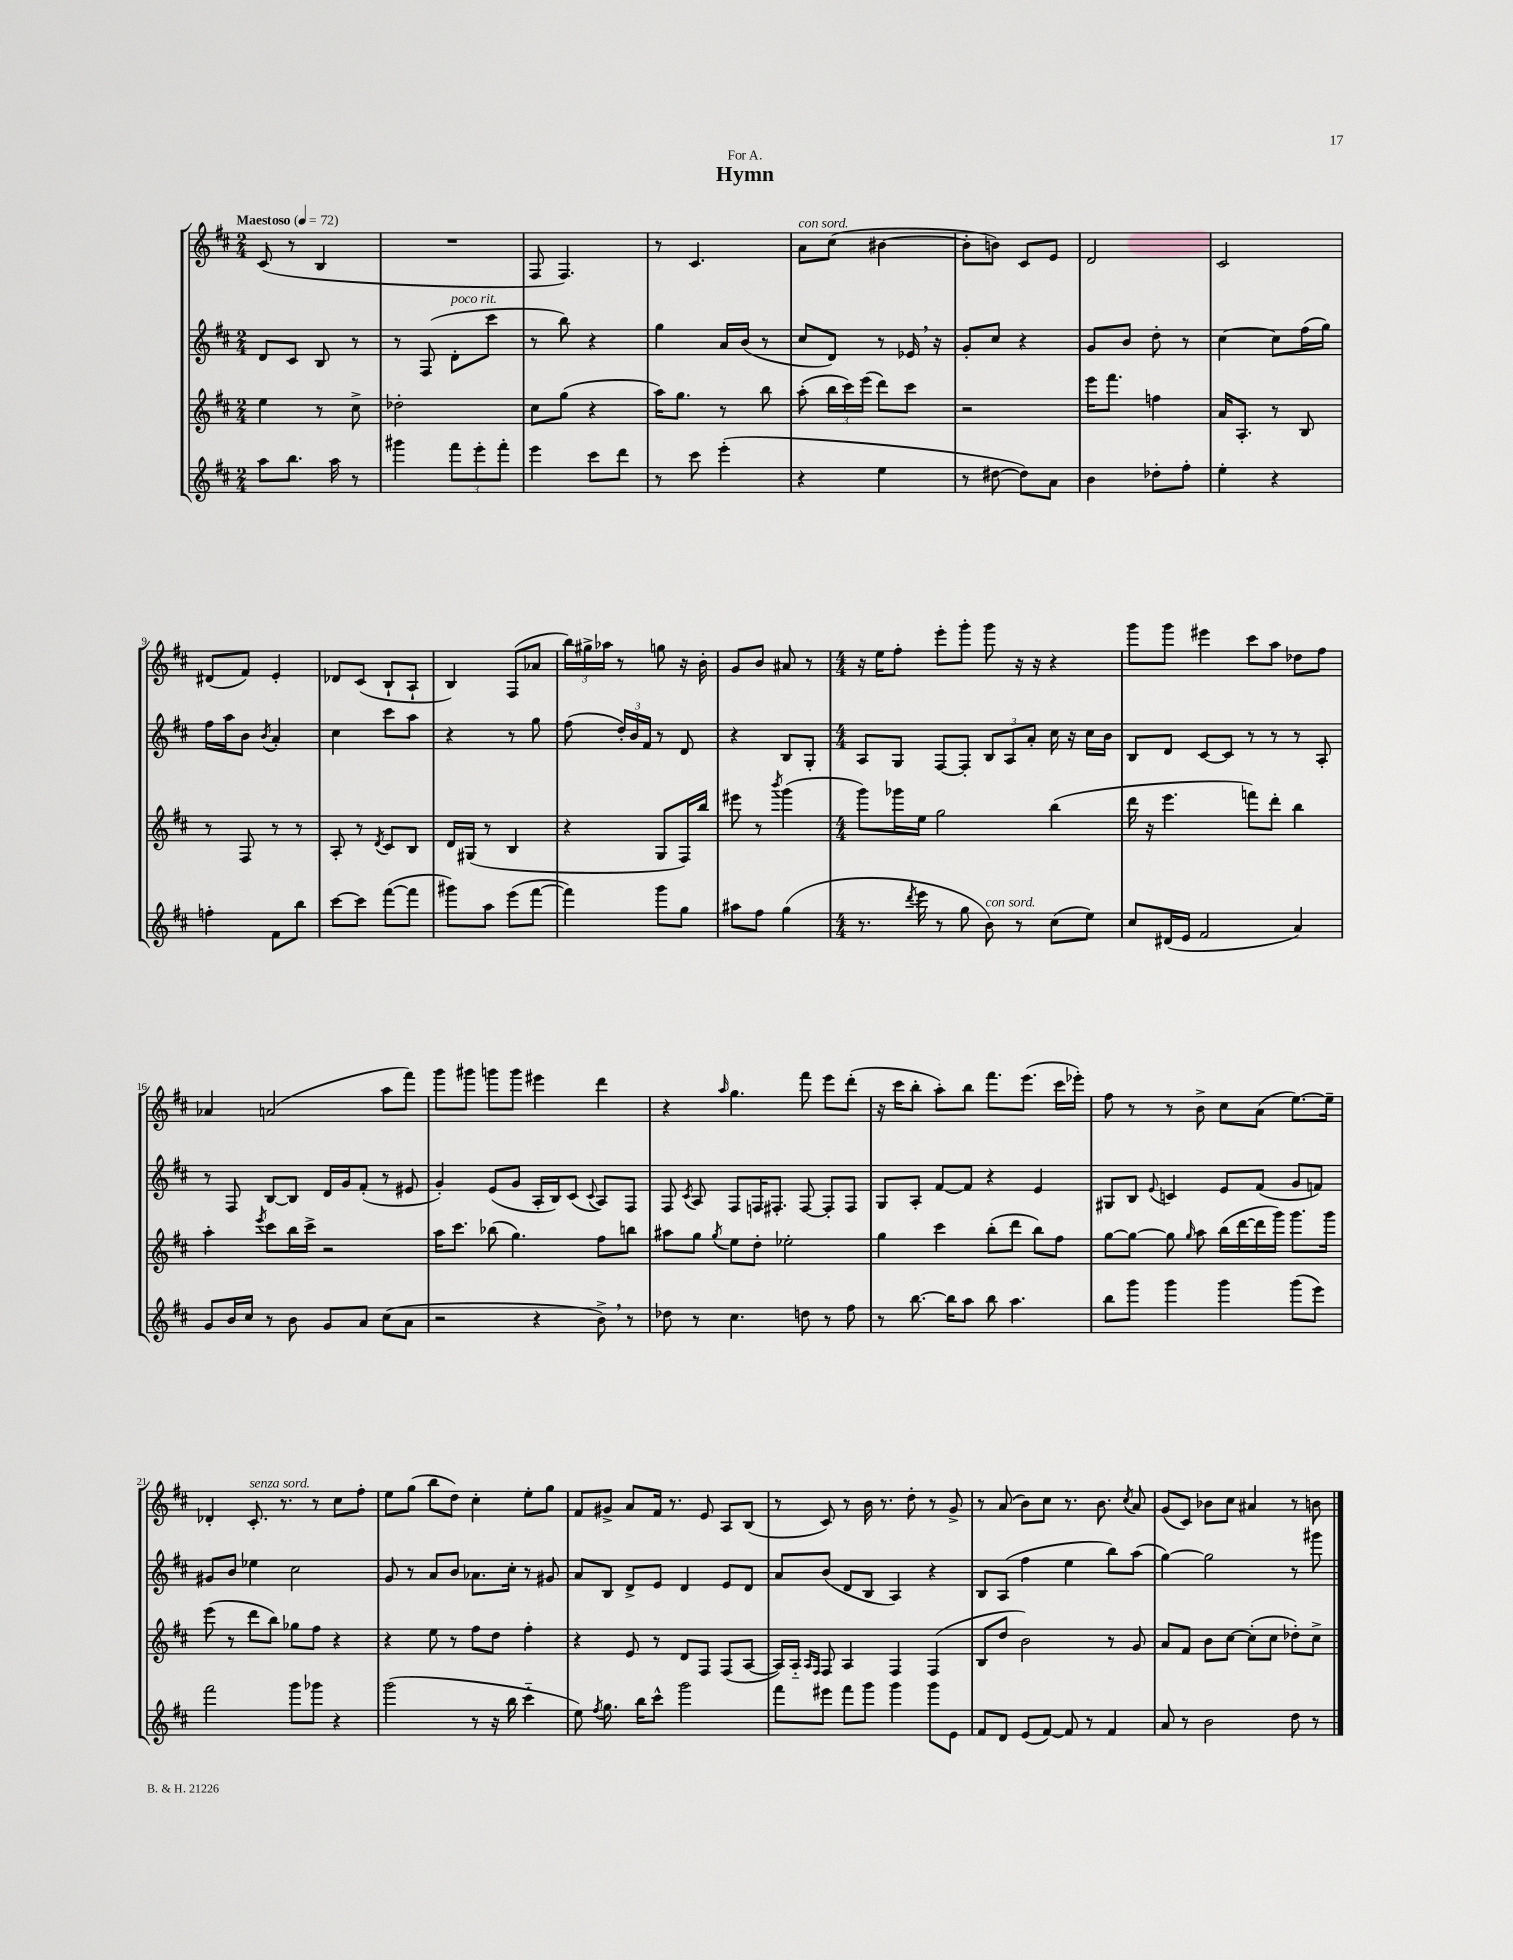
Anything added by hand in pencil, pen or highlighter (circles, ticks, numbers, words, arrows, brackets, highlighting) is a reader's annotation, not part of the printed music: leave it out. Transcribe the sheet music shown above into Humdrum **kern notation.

**kern	**kern	**kern	**kern
*part4	*part3	*part2	*part1
*staff4	*staff3	*staff2	*staff1
*clefG2	*clefG2	*clefG2	*clefG2
*k[f#c#]	*k[f#c#]	*k[f#c#]	*k[f#c#]
*M2/4	*M2/4	*M2/4	*M2/4
*MM72	*MM72	*MM72	*MM72
=1	=1	=1	=1
!	!	!	!LO:TX:a:B:t=Maestoso
8aa\L	4ee\	8d/L	(8c#/
8.bb\J	.	8c#/J	8r
.	8r	8B/	4B/
16aa\	.	.	.
8r	8cc#^\	8r	.
=2	=2	=2	=2
4ggg#X\	2dd-X'\	8r	2r
.	.	(8F#/	.
!	!	!LO:TX:a:i:t=poco rit.	!
12fff#\L	.	8d'\L	.
12eee'\	.	.	.
.	.	8ccc#\J	.
12fff#'\J	.	.	.
=3	=3	=3	=3
4eee\	8cc#\L	8r	8F#/
.	(8gg\J	8bb\)	4.F#/)
8ccc#\L	4r	4r	.
8ddd\J	.	.	.
=4	=4	=4	=4
8r	16aa\KL)	4gg\	8r
.	8.gg\J	.	.
8ccc#\	.	.	4.c#/
(4eee'\	8r	16a/LL	.
.	.	(16b/JJ	.
.	8bb\	8r	.
=5	=5	=5	=5
!	!	!	!LO:TX:a:i:t=con sord.
4r	(8aa'\	8cc#/L	8a\L
.	24bb\LL	8d/J)	(8cc#\J
.	24ccc#\)	.	.
.	(24eee\JJ	.	.
4ee\	8ddd\L)	8r	[4b#X\
.	8ccc#\J	16e-X,/	.
.	.	16r	.
=6	=6	=6	=6
8r	2r	8g'/L	8b#'\L]
[8dd#X\	.	8cc#/J	8bn\J)
8dd#\L])	.	4r	8c#/L
8a\J	.	.	8e/J
=7	=7	=7	=7
4b\	16eee\KL	8g/L	2d/
.	8.fff#\J	.	.
.	.	8b/J	.
8dd-X'\L	4ffn\	8dd'\	.
8ff#'\J	.	8r	.
=8	=8	=8	=8
4ee'\	16a/KL	[4cc#\	2c#/
.	8.A'/J	.	.
4r	8r	8cc#\L]	.
.	8B/	(16ff#\L	.
.	.	16gg\JJ)	.
!!LO:LB:g=z
=9	=9	=9	=9
4ffn'\	8r	16ff#\LL	(8d#X/L
.	.	16aa\J	.
.	8F#/	8b\J	8f#/J)
.	.	8qb/	.
8f#\L	8r	4a'/	4e'/
8bb\J	8r	.	.
=10	=10	=10	=10
[8ccc#\L	8A'/	4cc#\	8d-X/L
8ccc#\J]	8r	.	(8c#/J
.	8qd/	.	.
([8fff#\L	8c#/L	8ccc#\L	8B`/L
8fff#\J]	8B/J	8aa\J	8A`/J
=11	=11	=11	=11
8ggg#X\L)	16d/LL	4r	4B/)
.	(16G#X/JJ	.	.
8aa\J	8r	.	.
(8eee\L	4B/	8r	(8F#/L
[8fff#\J	.	8gg\	8a-X/J
=12	=12	=12	=12
4fff#\])	4r	(8ff#\	24bb\LL)
.	.	.	24gg#X^\
.	.	.	24aa-X\JJ
.	.	24dd'/LL)	8r
.	.	24b/	.
.	.	24f#/JJ	.
8ggg\L	8G/L	8r	8ggn\
8gg\J	16F#/L)	8d/	16r
.	16bb/JJ	.	16b'\
=13	=13	=13	=13
8aa#X\L	8eee#X\	4r	8g/L
8ff#\J	8r	.	8b/J
.	8qbbb/	.	.
(4gg\	(4ggg\	8B/L	8a#X/
.	.	8G'/J	8r
=14	=14	=14	=14
*M4/4	*M4/4	*M4/4	*M4/4
8.r	8ggg\L)	8A/L	16r
.	.	.	16ee\KL
.	16ggg-X\L	8G/J	8ff#'\J
8qddd/	.	.	.
16eee\	16ee\JJ	.	.
8r	2gg\	[8F#/L	8eee'\L
8gg\	.	8F#'/J]	8ggg'\J
!LO:TX:a:i:t=con sord.	!	!	!
8b\)	.	12B/L	8ggg\
.	.	12A/	.
8r	.	.	16r
.	.	12a'/J	.
.	.	.	16r
(8cc#\L	(4bb\	16cc#\	4r
.	.	16r	.
8ee\J)	.	16cc#\LL	.
.	.	16b\JJ	.
=15	=15	=15	=15
8cc#/L	16ddd\	8B/L	8ggg\L
.	16r	.	.
(16d#X/L	4.eee\	8d/J	8ggg\J
16e/JJ	.	.	.
2f#/	.	[8c#/L	4eee#X\
.	.	8c#/J]	.
.	8fffn\L)	8r	8ccc#\L
.	8ddd'\J	8r	8aa\J
4a/)	4bb\	8r	8dd-X\L
.	.	8A'/	8ff#\J
!!LO:LB:g=z
=16	=16	=16	=16
8g/L	4aa'\	8r	4a-X/
16b/L	.	8F#/	.
16cc#/JJ	.	.	.
.	8qeee/	.	.
8r	8ccc#\L	[8B/L	(2an/
8b\	16bb\L	8B/J]	.
.	16ccc#^\JJ	.	.
8g/L	2r	16d/LL	.
.	.	16g/J	.
8a/J	.	(8f#'/J	.
(8cc#\L	.	8r	8aa\L
8a\J	.	8e#X/	8fff#\J)
=17	=17	=17	=17
2r	16aa\KL	4g'/)	8ggg\L
.	8.ccc#\J	.	.
.	.	.	8ggg#X\J
.	(8bb-X\	(8e/L	8gggn\L
.	4.gg\)	8g/J	8ggg\J
4r	.	16A'/LL	4eee#X\
.	.	16B/J)	.
.	.	(8c#/J	.
.	.	8qqc#/	.
8b^,\)	8ff#\L	8A/L)	4ddd\
8r	8bbn\J	8F#/J	.
=18	=18	=18	=18
8dd-X\	8aa#X\L	8F#/	4r
.	.	8qc#/	.
8r	8gg\J	8A/	.
.	8qgg/	.	16qqaa/
4.cc#\	8ee\L	8F#/L	4.gg\
.	8dd'\J	16Fn/K	.
.	.	8.F#X'/J	.
.	2ee-X'\	.	.
8ddn\	.	[8F#/	8fff#\
8r	.	8F#'/L]	8eee\L
8ff#\	.	8F#/J	(8ddd'\J
=19	=19	=19	=19
8r	4gg\	8G/L	16r
.	.	.	16ccc#\KL
[8.bb\	.	8A'/J	8bb'\J
.	4ccc#\	[8f#/L	8aa'\L)
16bb\KL]	.	.	.
8aa\J	.	8f#/J]	8bb\J
8bb\	(8bb'\L	4r	8.fff#\L
4.aa\	8ddd\J	.	.
.	.	.	(8.eee\J
.	8bb\L)	4e/	.
.	8ff#\J	.	16ccc#\LL
.	.	.	16eee-X'\JJ)
=20	=20	=20	=20
8bb\L	[8gg\L	8G#X/L	8ff#\
8ggg\J	8gg\J_	8B/J	8r
.	.	8qqe/	.
4ggg\	8gg\]	4cn/	8r
.	16qqgg/	.	.
.	8aa\	.	8b^\
4ggg\	(16bb\LL	8e/L	8cc#\L
.	[16ddd\	.	.
.	16ddd\]	(8f#/J	(8a\J
.	16ggg\JJ)	.	.
(8ggg\L	8.ggg\L	8g/L	[8.ee\L)
8eee\J)	.	8fn/J)	.
.	16ggg\Jk	.	16ee~\Jk]
!!LO:LB:g=z
=21	=21	=21	=21
2fff#\	(8eee\	8g#X/L	4d-X'/
.	8r	8b/J	.
!	!	!	!LO:TX:a:i:t=senza sord.
.	8ddd\L	4ee-X\	8.c#'/
.	8bb\J)	.	.
.	.	.	8.r
8ggg\L	8gg-X\L	2cc#\	.
8ggg-X\J	8ff#\J	.	8r
4r	4r	.	8cc#\L
.	.	.	8ff#'\J
=22	=22	=22	=22
(2ggg\	4r	8g/	8ee\L
.	.	8r	(8gg\J
.	8ee\	8a/L	8bb\L
.	8r	8b/J	8dd\J)
8r	8ff#\L	8.a-X\L	4cc#'\
16r	8dd\J	.	.
16bb\	.	16cc#'\Jk	.
4ccc#\	4ff#'\	8r	8ee'\L
.	.	8g#X/	8gg\J
=23	=23	=23	=23
8ee\)	4r	8a/L	8f#/L
8qff#/	.	.	.
8.gg\	.	8B/J	8g#X^/J
.	8e/	8d^/L	8a/L
16bb\KL	.	.	.
8ccc#^^\J	8r	8e/J	16f#/Jk
.	.	.	8.r
2ggg\	8d/L	4d/	.
.	8F#/J	.	8e/
.	(8F#/L	8e/L	8A/L
.	[8A/J	8d/J	(8B/J
=24	=24	=24	=24
8fff#\L	16A/LL])	8a/L	8r
.	16A/JJ	.	.
.	16qqA/LL	.	.
.	16qqF#/JJ	.	.
8eee#X\J	8F#/	(8b/J	8c#/)
8fff#\L	4A/	8d/L	8r
8ggg\J	.	8B/J	16b\
.	.	.	8.r
4ggg\	4F#/	4A/)	.
.	.	.	8dd'\
8ggg\L	(4F#/	4r	8r
8e\J	.	.	8g^/
=25	=25	=25	=25
8f#/L	8B/L	8B/L	8r
8d/J	8dd/J	(8A/J	(8a/
(8e/L	2b\)	4ff#\	8b\L)
[8f#/J)	.	.	8cc#\J
8f#/]	.	4ee\	8.r
8r	.	.	.
.	.	.	8.b\
4f#/	8r	8bb\L)	.
.	.	.	8qcc#/
.	8g/	(8aa\J	8a/
=26	=26	=26	=26
8a/	8a/L	[4gg\)	(8g/L
8r	8f#/J	.	8c#/J)
2b\	8b\L	2gg\]	8b-X\L
.	[8cc#\J	.	8cc#\J
.	(8cc#'\L]	.	4a#X/
.	8cc#\J	.	.
8dd\	8dd-X'\L)	8r	8r
8r	8cc#^\J	8ggg#X\	8bn\
==	==	==	==
*-	*-	*-	*-
